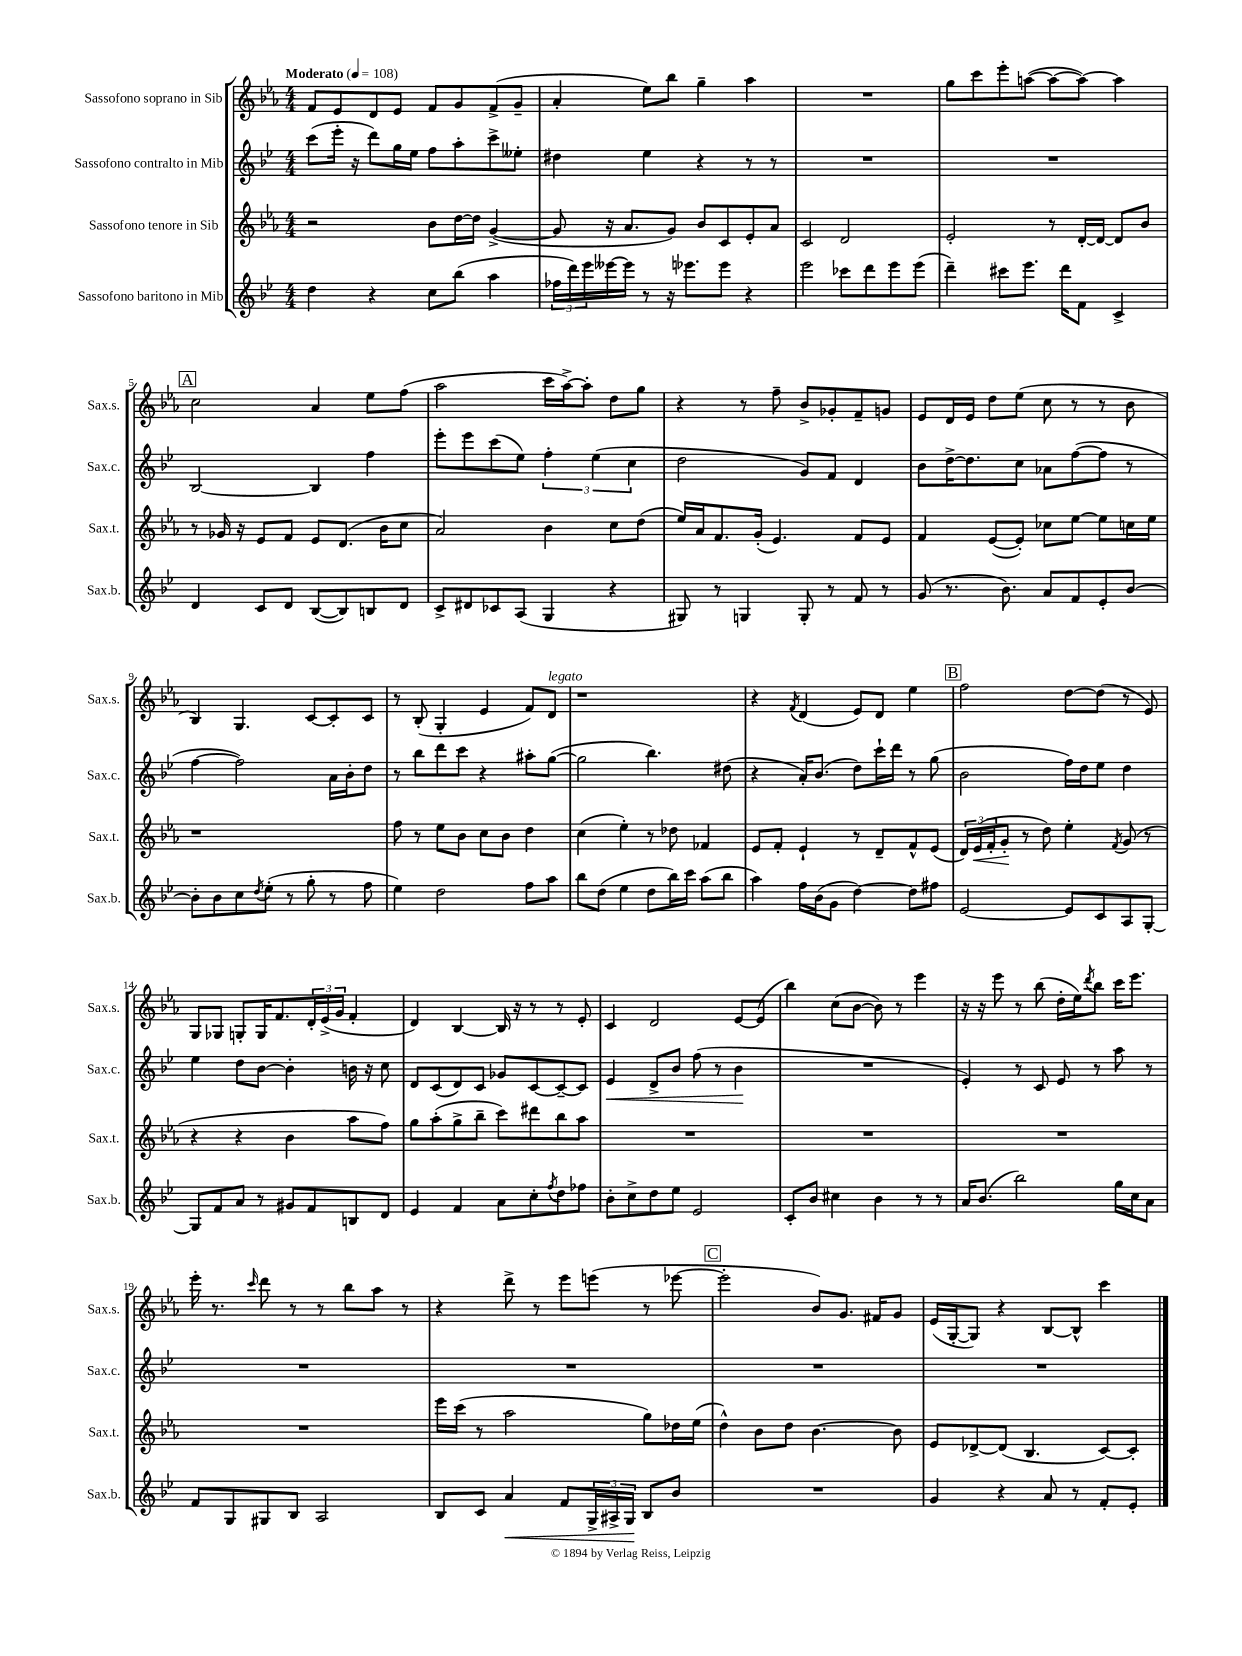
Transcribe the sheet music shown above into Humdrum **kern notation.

**kern	**kern	**kern	**kern
*staff4	*staff3	*staff2	*staff1
*clefG2	*clefG2	*clefG2	*clefG2
*k[b-e-]	*k[b-e-a-]	*k[b-e-]	*k[b-e-a-]
*M4/4	*M4/4	*M4/4	*M4/4
*MM108	*MM108	*MM108	*MM108
4dd	2r	(8ccc	8f
.	.	16eee-'	8e-
.	.	16r	.
4r	.	8ddd)	8d
.	.	16gg	8e-
.	.	16ee-	.
8cc	8b-	8ff	8f
(8bb-	[16dd	8aa'	8g
.	16dd]	.	.
4aa	([4g^	8ccc^	(8f^
.	.	8ee--'	8g~
=	=	=	=
24ff-	8g]	4dd#	4a-'
24ddd)	.	.	.
24eee-	.	.	.
[16eee--	16r	.	.
16eee--]	8.a-	.	.
8r	.	4ee-	8ee-)
16r	8g)	.	8bb-
8.eee-	.	.	.
.	8b-	4r	4gg~
8eee-	8c	.	.
4r	8e-'	8r	4aa-
.	8a-	8r	.
=	=	=	=
2eee-	2c	1r	1r
8ccc-	2d	.	.
8ddd	.	.	.
8eee-	.	.	.
(8eee-	.	.	.
=	=	=	=
4ddd~)	2e-'	1r	8gg
.	.	.	8ccc
8ccc#	.	.	8eee-'
8.eee-	.	.	([8aa
.	8r	.	8aa_
16ddd	.	.	.
8f	[16d'	.	8aa_)
.	16d_	.	.
4c^	8d]	.	4aa]
.	8b-	.	.
=	=	=	=
4d	8r	[2B-	2cc
.	16g-	.	.
.	16r	.	.
8c	8e-	.	.
8d	8f	.	.
([8B-	8e-	4B-]	4a-
8B-])	(8.d	.	.
8B	.	4ff	8ee-
.	16b-	.	.
8d	8cc	.	(8ff
=	=	=	=
8c^	2a-)	8eee-'	2aa-
8d#	.	8eee-	.
8c-	.	(8ccc	.
(8A	.	8ee-)	.
4G	4b-	6ff'	16ccc
.	.	.	[16aa-^)
.	.	.	8aa-']
.	.	(6ee-	.
4r	8cc	.	8dd
.	.	6cc	.
.	(8dd	.	8gg
=	=	=	=
8G#)	16ee-)	2dd	4r
.	16a-	.	.
8r	8.f	.	.
4G	.	.	8r
.	(16g'	.	.
.	4.e-)	.	8ff~
8G'	.	8g)	8b-^
8r	.	8f	8g-'
8f	8f	4d	8f~
8r	8e-	.	8g
=	=	=	=
(8g	4f	8b-	8e-
8.r	.	[16dd^	16d
.	.	8.dd]	16e-
.	([8e-	.	8dd
8.b-)	.	.	.
.	8e-'])	8cc	(8ee-
8a	8cc-	8a-	8cc
8f	[8ee-	([8ff	8r
8e-'	8ee-]	8ff]	8r
[8b-	16cc	8r	8b-
.	16ee-	.	.
=	=	=	=
8b-']	1r	[4ff	4B-)
8b-	.	.	.
8cc	.	2ff])	4.G
8qdd	.	.	.
(8ee-'	.	.	.
8r	.	.	.
8gg'	.	.	[8c
8r	.	16a	8c']
.	.	16b-'	.
8ff	.	8dd	8c
=	=	=	=
4ee-)	8ff	8r	8r
.	8r	8bb-	(8B-'
2dd	8ee-	8ddd	4G'
.	8b-	8ccc	.
.	8cc	4r	4e-
.	8b-	.	.
8ff	4dd	8aa#'	8f)
8aa	.	([8gg	8d
=	=	=	=
8bb-	(4cc	2gg]	1r
(8dd	.	.	.
4ee-	4ee-')	.	.
8dd	8r	4.bb-)	.
16bb-)	8dd-	.	.
16ccc	.	.	.
(8aa	4f-	.	.
8bb-	.	(8dd#	.
=	=	=	=
4aa)	8e-	4r	4r
.	8f'	.	.
.	.	.	8qf
16ff	4e-`	16a')	(4d
(16b-	.	(8.b-	.
8g	.	.	.
[4dd)	8r	8dd)	8e-)
.	8d~	16ccc`	8d
.	.	16ddd	.
8dd]	8f^^	8r	4ee-
8ff#	(8e-	(8gg	.
=	=	=	=
[2e-	24d)	2b-	2ff
.	(24e-	.	.
.	24f'	.	.
.	8g'	.	.
.	8r	.	.
.	8dd)	.	.
8e-]	4ee-'	16ff)	[8dd
.	.	16dd	.
8c	.	8ee-	(8dd]
.	8qf	.	.
8A	(8g	4dd	8r
[8G'	8r	.	8e-)
=	=	=	=
8G]	4r	4ee-	8G
8f	.	.	8G-
8a	4r	8dd	8G'
8r	.	[8b-	16G
.	.	.	8.f
8g#	4b-	4b-']	.
8f	.	.	24d'
.	.	.	(24e-^
.	.	.	24g
8B	8aa-	16b	4f'
.	.	16r	.
8d	8ff)	8cc	.
=	=	=	=
4e-	8gg	8d	4d)
.	(8aa-'	(8c	.
4f	8gg^	8d)	[4B-
.	8bb-~	8c	.
8a	8ccc)	8g-	16B-]
.	.	.	16r
8cc'	8ddd#	[8c	8r
8qff	.	.	.
8dd	8bb-	8c~_	8r
8ff-	8aa-	8c]	8e-'
=	=	=	=
8b-'	1r	4e-	4c
8cc^	.	.	.
8dd	.	8d^	2d
8ee-	.	8b-	.
2e-	.	(8ff	.
.	.	8r	.
.	.	4b-	[8e-
.	.	.	(8e-]
=	=	=	=
8c'	1r	1r	4bb-)
8b-	.	.	.
4cc#	.	.	(8cc
.	.	.	[8b-
4b-	.	.	8b-])
.	.	.	8r
8r	.	.	4eee-
8r	.	.	.
=	=	=	=
16a	1r	4e-')	16r
(8.b-	.	.	16r
.	.	.	8eee-
2bb-)	.	8r	8r
.	.	8c	(8bb-
.	.	8e-	16dd'
.	.	.	16ee-)
.	.	.	8qddd
.	.	8r	8bb-
16gg	.	8aa	16ccc
16cc	.	.	8.eee-
8a	.	8r	.
=	=	=	=
8f	1r	1r	16eee-'
.	.	.	8.r
8G	.	.	.
.	.	.	16qqccc
8G#	.	.	8ddd
8B-	.	.	8r
2A	.	.	8r
.	.	.	8bb-
.	.	.	8aa-
.	.	.	8r
=	=	=	=
8B-	16eee-	1r	4r
.	(16ccc	.	.
8c	8r	.	.
4a	2aa-	.	8ddd^
.	.	.	8r
8f	.	.	8eee-
24G^	.	.	(8eee
24A#^	.	.	.
24G	.	.	.
8B-	8gg)	.	8r
8b-	16dd-	.	[8eee-
.	(16ee-	.	.
=	=	=	=
1r	4dd^^)	1r	2eee-']
.	8b-	.	.
.	8dd	.	.
.	[4.b-	.	8b-)
.	.	.	8.g
.	.	.	16f#
.	8b-]	.	8g
=	=	=	=
4g	8e-	1r	(16e-
.	.	.	[16G'
.	[8d-^	.	8G])
4r	(8d-]	.	4r
.	4.B-	.	.
8a	.	.	[8B-
8r	.	.	8B-^^]
8f'	[8c)	.	4ccc
8e-'	8c']	.	.
==	==	==	==
*-	*-	*-	*-
